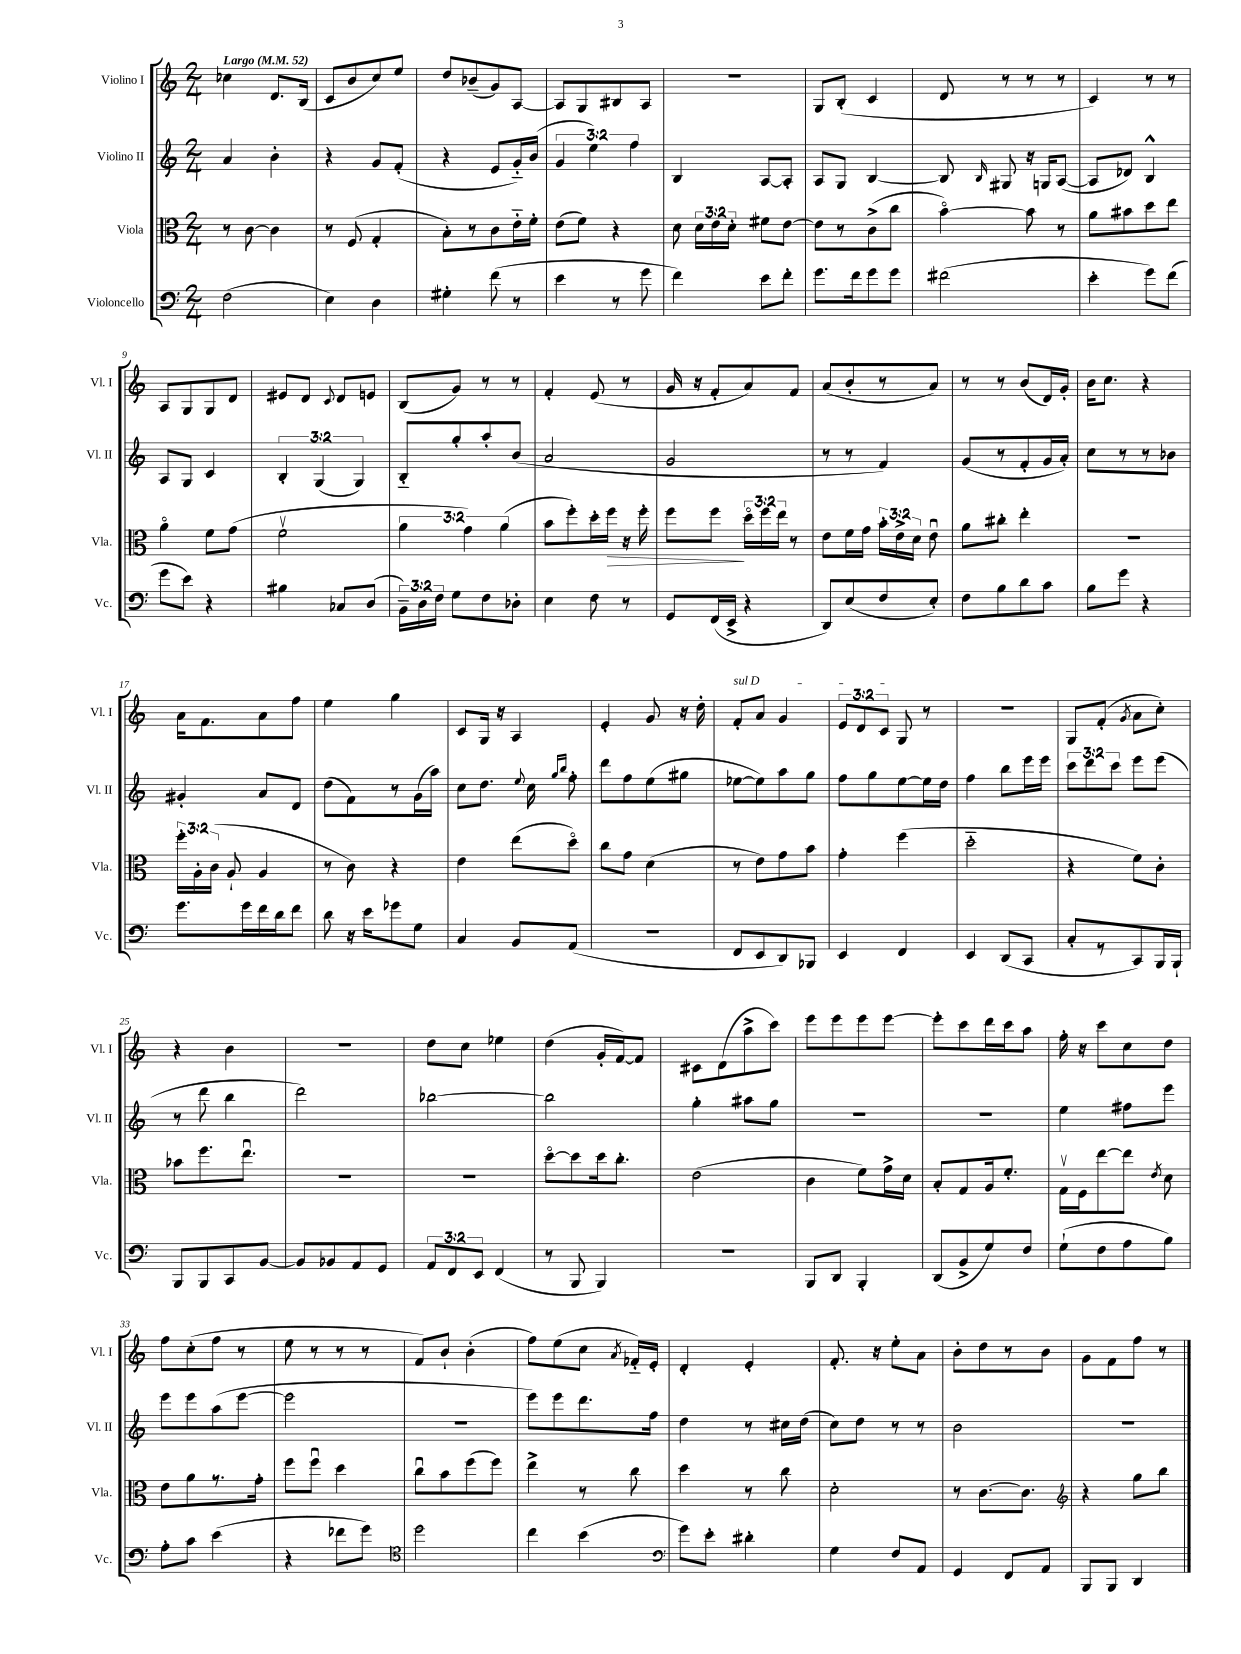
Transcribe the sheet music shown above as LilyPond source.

<<
\new StaffGroup <<
\new Staff = "s0" \with { instrumentName = "Violino I" shortInstrumentName = "Vl. I" } {
    \clef treble \key c \major \numericTimeSignature \time 2/4 \override Staff.TupletNumber.text = #tuplet-number::calc-fraction-text \tempo "Largo" 4 = 52
    \autoBeamOff ces''4 d'8.[ b16]( |
    c'8[ b'8 c''8) e''8] |
    d''8[ bes'8--( g'8) a8]~ |
    a8[ g8 bis8 a8] |
    r2 |
    g8[ b8]-.( c'4 |
    d'8 r8 r8 r8 |
    c'4) r8 r8 |
    a8[ g8 g8 d'8] |
    eis'8[ d'8] \appoggiatura { c'8 } d'8[ e'8] |
    b8[( g'8]) r8 r8 |
    f'4-. e'8( r8 |
    g'16 r16 f'8[-. a'8) f'8] |
    a'8[( b'8-. r8 a'8]) |
    r8 r8 b'8[( d'16) g'16]-. |
    b'16[ c''8.] r4 |
    a'16[ f'8. a'8 f''8] |
    e''4 g''4 |
    c'8[ g16] r16 a4 |
    e'4-. g'8 r16 d''16-. |
    \once \override TextSpanner.bound-details.left.text = \markup { \italic "sul D" } f'8[-.\startTextSpan a'8] g'4 |
    \tuplet 3/2 { e'8[ d'8 c'8] } g8\stopTextSpan r8 |
    r2 |
    g8[ f'8]-.( \acciaccatura { g'8 } a'8[ c''8]-.) |
    r4 b'4 |
    r2 |
    d''8[ c''8] ees''4 |
    d''4( g'16[-. f'16~) f'8] |
    cis'8[ d'8( a''8-> c'''8]) |
    e'''8[ e'''8 e'''8 e'''8]~ |
    e'''8[-. c'''8 d'''16 c'''16 a''8] |
    f''16-. r16 c'''8[ c''8 d''8] |
    f''8[ c''8-.( f''8] r8 |
    e''8 r8 r8 r8 |
    f'8[) b'8]-! b'4-.( |
    f''8[) e''8( c''8] \acciaccatura { a'8 } fes'16[-_) e'16]-. |
    d'4-. e'4-. |
    f'8.-. r16 e''8[-. a'8] |
    b'8[-. d''8 r8 b'8] |
    g'8[ f'8 f''8] r8 \bar "|." |
}
\new Staff = "s1" \with { instrumentName = "Violino II" shortInstrumentName = "Vl. II" } {
    \clef treble \key c \major \numericTimeSignature \time 2/4 \override Staff.TupletNumber.text = #tuplet-number::calc-fraction-text
    \autoBeamOff a'4 b'4-. |
    r4 g'8[ f'8]-.( |
    r4 e'8[ g'16-_) b'16]( |
    \tuplet 3/2 { g'4 e''4) f''4 } |
    b4 a8[~ a8]-. |
    a8[ g8] b4~ |
    b8 \grace { b16 } gis8 r16 g16[ a8]~( |
    a8[ des'8]) b4-^ |
    a8[ g8] c'4 |
    \tuplet 3/2 { b4-. g4( g4) } |
    b8[-_ g''8-. a''8-. b'8]( |
    a'2 |
    g'2 |
    r8 r8 f'4) |
    g'8[( r8 f'8-. g'16 a'16]-.) |
    c''8[ r8 r8 bes'8] |
    gis'4-. a'8[ d'8] |
    d''8[( f'8) r8 g'16( a''16]) |
    c''8[ d''8.] \appoggiatura { e''8 } c''16 \grace { g''16[ b''16] } f''8-. |
    d'''8[ f''8 e''8( gis''8] |
    ees''8[~ ees''8) a''8 g''8] |
    f''8[ g''8 e''8~ e''16 d''16] |
    f''4 b''8[ e'''16 e'''16] |
    \tuplet 3/2 { c'''8[ d'''8 c'''8] } e'''8[ e'''8]( |
    r8 d'''8 b''4 |
    d'''2) |
    bes''2~ |
    bes''2 |
    g''4-. ais''8[ g''8] |
    r2 |
    r2 |
    e''4 fis''8[ e'''8] |
    e'''8[ e'''8 a''8( e'''8]~ |
    e'''2 |
    r2 |
    e'''8[) e'''8 d'''8. f''16] |
    d''4 r8 cis''16[ d''16]( |
    c''8[) d''8] r8 r8 |
    b'2 |
    R2 \bar "|." |
}
\new Staff = "s2" \with { instrumentName = "Viola" shortInstrumentName = "Vla." } {
    \clef alto \key c \major \numericTimeSignature \time 2/4 \override Staff.TupletNumber.text = #tuplet-number::calc-fraction-text
    \autoBeamOff r8 c'8~ c'4 |
    r8 f8( g4-. |
    b8[-.) r8 c'8 e'16-_ f'16]-. |
    e'8[( f'8]) r4 |
    d'8 \tuplet 3/2 { d'16[ e'16 d'16]-. } fis'8[ e'8]~ |
    e'8[ r8 c'8->( c''8] |
    b'4~\flageolet) b'8 r8 |
    a'8[ bis'8 d''8 e''8] |
    a'4\flageolet f'8[ g'8]( |
    f'2\upbow |
    \tuplet 3/2 { a'4 g'4) a'4( } |
    b'8[ f''8-.) d''16-. f''16]\> r16 f''16-. |
    f''8[ f''8]\! \tuplet 3/2 { d''16[\flageolet f''16 e''16] } r8 |
    e'8[ f'16 g'16] \tuplet 3/2 { b'16[-. e'16-> d'16] } e'8\downbow |
    a'8[ cis''8]-. e''4-. |
    R2 |
    \tuplet 3/2 { f''16[-. a16-. c'16]( } a8-! a4 |
    r8 c'8) r4 |
    e'4 e''8[( d''8]\flageolet) |
    c''8[ g'8] d'4( |
    r8 e'8[) g'8 b'8] |
    g'4-. f''4( |
    d''2-_ |
    r4 f'8[) c'8]-. |
    bes'8[ f''8. e''8.]\downbow |
    r2 |
    R2 |
    d''8[~\flageolet d''8 d''16 c''8.]-. |
    e'2( |
    c'4 f'8[) g'16-> d'16] |
    b8[-. g8 a16 f'8.]-. |
    g16[\upbow f16 e''8~ e''8] \acciaccatura { e'8 } d'8 |
    e'8[ a'8 r8. g'16]-. |
    f''8[ f''8]\downbow d''4 |
    c''8[\downbow b'8 f''8( f''8]) |
    e''4-> r8 c''8 |
    d''4 r8 c''8 |
    d'2-. |
    r8 c'8.[~ c'8.] |
    \clef treble r4 g''8[ b''8] \bar "|." |
}
\new Staff = "s3" \with { instrumentName = "Violoncello" shortInstrumentName = "Vc." } {
    \clef bass \key c \major \numericTimeSignature \time 2/4 \override Staff.TupletNumber.text = #tuplet-number::calc-fraction-text
    \autoBeamOff f2( |
    e4) d4 |
    gis4-. f'8( r8 |
    e'4 r8 g'8 |
    f'4) e'8[ f'8]-. |
    g'8.[ f'16 g'8 g'8] |
    fis'2( |
    e'4-. g'8[) f'8]( |
    g'8[ e'8]) r4 |
    bis4 ces8[ d8]( |
    \tuplet 3/2 { b,16[--) d16 f16] } g8[ f8 des8]-. |
    e4 f8 r8 |
    g,8[ f,16( e,16]-> r4 |
    d,8[) e8( f8 e8]-.) |
    f8[ b8 d'8 c'8] |
    b8[ g'8] r4 |
    g'8.[ g'16 f'16 d'16 f'8] |
    d'8 r16 e'16[ ges'8 g8] |
    c4 b,8[ a,8]( |
    r2 |
    f,8[ e,8 d,8) bes,,8] |
    e,4 f,4 |
    e,4 d,8[( c,8] |
    c8[-. r8 c,8) b,,16 b,,16]-! |
    b,,8[ b,,8 c,8 b,8]~ |
    b,8[ bes,8 a,8 g,8] |
    \tuplet 3/2 { a,8[ f,8 e,8] } f,4( |
    r8 b,,8 b,,4) |
    R2 |
    b,,8[ d,8] b,,4-. |
    d,8[( b,8-> g8) f8] |
    g8[-!( f8 a8 b8]) |
    a8[-. c'8] e'4( |
    r4 fes'8[ g'8]) |
    \clef tenor d''2 |
    c''4 b'4( |
    \clef bass g'8[) e'8]-. dis'4-. |
    g4 f8[ a,8] |
    g,4 f,8[ a,8] |
    b,,8[ b,,8] d,4 \bar "|." |
}
>>
>>
